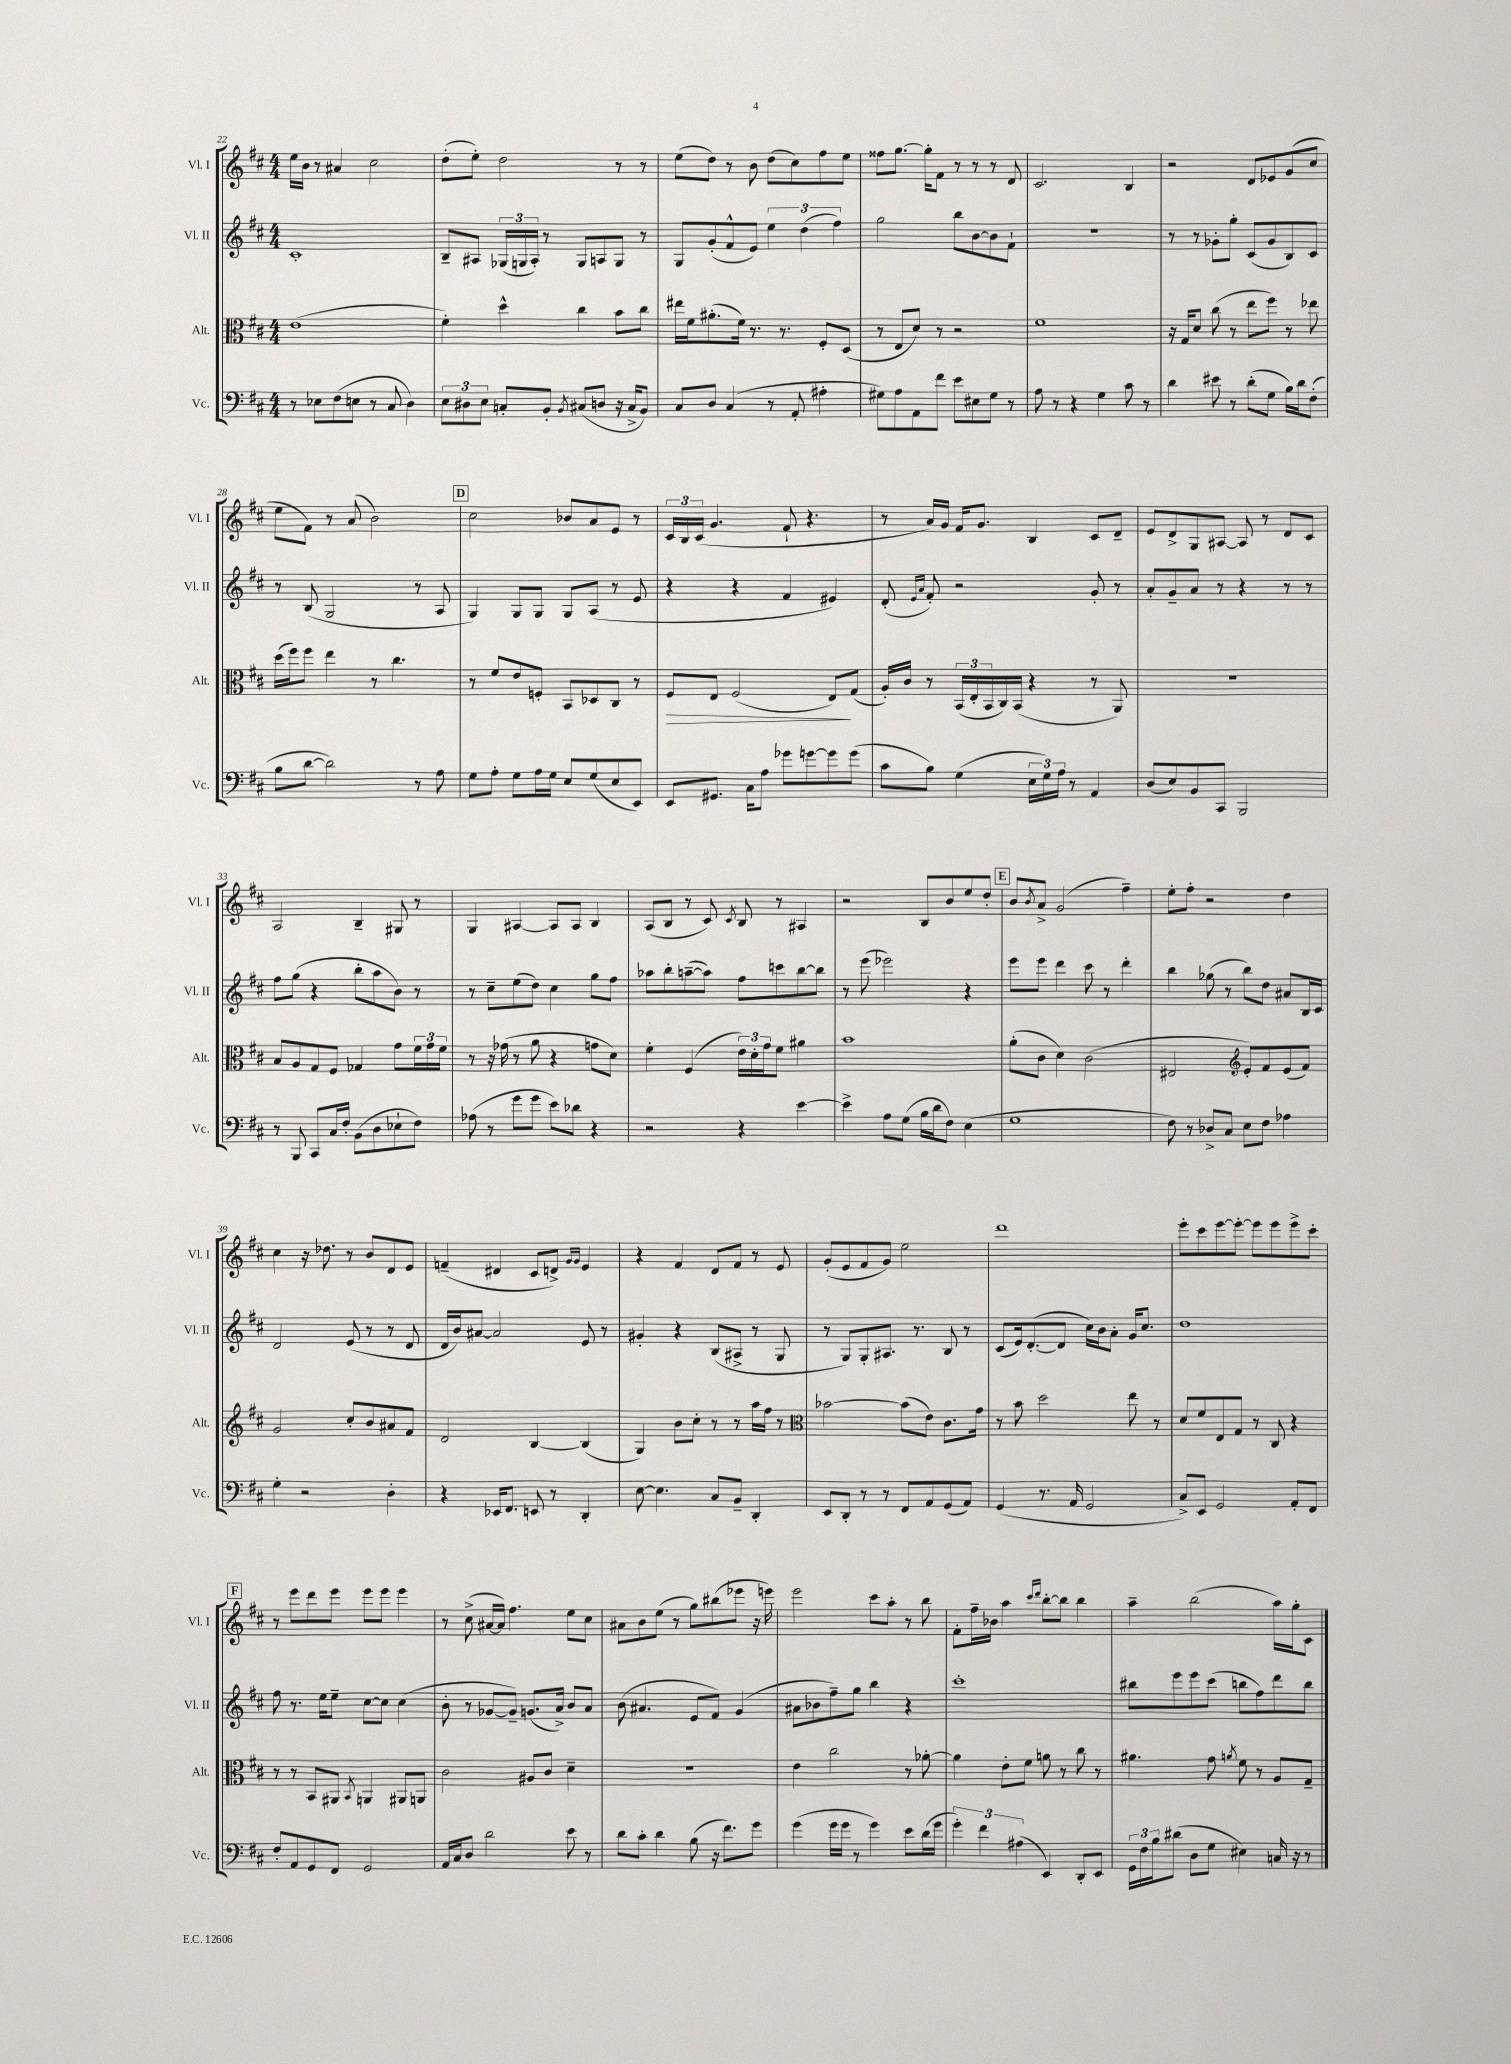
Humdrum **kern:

**kern	**kern	**kern	**kern
*staff4	*staff3	*staff2	*staff1
*clefF4	*clefC3	*clefG2	*clefG2
*k[f#c#]	*k[f#c#]	*k[f#c#]	*k[f#c#]
*M4/4	*M4/4	*M4/4	*M4/4
8r	(1e	1c#'	16ee
.	.	.	16b
8E-	.	.	8r
(8F#	.	.	4a#
8E	.	.	.
8r	.	.	2cc#
8C#	.	.	.
4D)	.	.	.
=	=	=	=
12E	4f#')	8B~	(8dd'
12D#	.	.	.
.	.	8A#	8ee')
12E	.	.	.
8C'	4dd^^	(24G-	2dd
.	.	24G	.
.	.	24A#')	.
8BB'	.	8r	.
8qBB	.	.	.
(8C#	4cc#	8G	.
8D	.	8A	.
16r	8b	8G	8r
16C#^	.	.	.
8BB)	8cc#	8r	8r
=	=	=	=
8C#	16ee#	8G	(8ee
.	16f#	.	.
8D	(8.a#'	(8g'	8dd)
(4C#	.	8f#^^	8r
.	16f#)	.	.
.	8.r	8e)	8b
8r	.	6ee	(8dd
.	8.r	.	.
8AA'	.	.	8cc#)
.	.	(6dd	.
4A#'	8F#'	.	8ff#
.	.	6ff#)	.
.	(8D	.	8ee
=	=	=	=
8G#)	8r	2gg	8ff##
8A	8E	.	[8.gg
8AA	8d)	.	.
.	.	.	16gg']
8f#	8r	.	8f#
8e	2r	8bb	8r
8E#	.	[8b	8r
8G#	.	8b]	8r
8r	.	8f#`	8d
=	=	=	=
8A	1f#	1r	2.c#
8r	.	.	.
4r	.	.	.
4G	.	.	.
8c#	.	.	4B
8r	.	.	.
=	=	=	=
4d	16r	8r	2r
.	16G	.	.
.	8d	8r	.
8e#	(8cc#	8g-'	.
8r	8r	8gg'	.
(8d'	8ee	(8c#	8d
8G	8ff#)	8g-	8e-
16B)	8r	8B)	(8g
16d	.	.	.
(8F#'	8ee-	8c#	8cc#
=	=	=	=
8B	(16dd	8r	8ee
.	16ff#)	.	.
[8d	8ff#	(8B	8f#)
2d])	4ee	2G	8r
.	.	.	(8a
.	8r	.	2b)
.	4.cc#	.	.
8r	.	8r	.
8A	.	8A	.
=	=	=	=
8G	8r	4G)	2cc#
8A'	8f#	.	.
8G	8e	8G	.
16A	8F'	8G	.
16G	.	.	.
8E	8BB	8G	8b-
(8G	8D-	(8A	8a
8E	8C#	8r	8e
8EE)	8r	8e	8r
=	=	=	=
8EE	8F#	4r	24c#
.	.	.	24B
.	.	.	(24c#
8.GG#	8E	.	4.g
.	(2F#	4r	.
16C#	.	.	.
8A	.	.	.
8g-	.	4f#	8f#`
[8g	.	.	4.r
8g]	8E)	4e#)	.
(8g	(8G	.	.
=	=	=	=
8c#	16A')	(8d'	8r
.	16c#	.	.
.	.	16qqe	.
.	.	16qqa	.
8B)	8r	8f#')	16a)
.	.	.	16g
(4G	(24BB	2r	16f#
.	24E'	.	.
.	.	.	8.g
.	24BB	.	.
.	16C#)	.	.
.	(16BB	.	.
24E	4r	.	4B
24G)	.	.	.
24A	.	.	.
8r	.	.	.
4AA	8r	8g'	8c#
.	8AA)	8r	8d~
=	=	=	=
(8D	1r	8a'	8e
8E)	.	8g~	8d^
8BB	.	8a	8G
8CC#	.	8r	[8A#
2BBB	.	4r	8A#]
.	.	.	8r
.	.	8r	8d
.	.	8r	8c#
=	=	=	=
8r	8B	8ff#	2A
8BBB	8A	(8gg	.
8CC#	8G	4r	.
16C#	8F#	.	.
16F#'	.	.	.
(8BB	4G-	8bb'	4B~
8D	.	8aa	.
8E-`	8g	8b)	8G#
8F#)	24f#	8r	8r
.	24g	.	.
.	24f#	.	.
=	=	=	=
(8A-	8r	8r	4G
8r	16r	8cc#~	.
.	(16g-	.	.
8g	8r	(8ee	[4A#
8g	8a	8dd)	.
8e)	4r	4cc#	8A#]
8d-	.	.	8A#
4r	8g	8gg	4B
.	8d)	8ff#	.
=	=	=	=
2r	4f#'	8aa-	(8A
.	.	8bb'	8B
.	(4F#	([8aa~	8r
.	.	8aa])	8c#)
.	.	.	8qc#
4r	24e)	8ff#	8B
.	24d'	.	.
.	24g	.	.
.	8f#	8ccc	8r
[4e	4a#	[8bb	4A#
.	.	8bb]	.
=	=	=	=
4e^]	1b	8r	2r
.	.	(8eee	.
8A	.	2eee-)	.
(8G	.	.	.
16B	.	.	8B
16d	.	.	.
8F#)	.	.	8b
(4E	.	4r	8ee
.	.	.	8dd'
=	=	=	=
1G	(8a'	8eee	8b
.	.	.	8qb
.	8c#	8eee	8a^
.	4d)	4ddd	(2g
.	(2c#	8ccc#	.
.	.	8r	.
.	.	4ddd'	4ff#~)
=	=	=	=
8F#)	2E#	4bb	8ee'
8r	.	.	8ff#'
8D-^	.	(8gg-	2r
8C#	.	8r	.
*	*clefG2	*	*
8E	8e')	8bb)	.
8F#	8f#	8dd	.
4A-	(8e	8a#	4dd
.	8f#)	16B	.
.	.	16c#	.
=	=	=	=
4G'	2g	2d	4cc#
2r	.	.	16r
.	.	.	8.dd-
.	8cc#'	(8e	8r
.	8b	8r	8b
4D'	8a#	8r	8d
.	8f#	8d	8e
=	=	=	=
4r	2d	16d	(4f~
.	.	16b)	.
.	.	[8a#	.
16EE-	.	2a#]	4d#
8.FF#	.	.	.
8EE	[4B	.	8c#
8r	.	.	8d^)
.	.	.	16qqg
.	.	.	16qqg
4DD'	(4B]	8e	4e
.	.	8r	.
=	=	=	=
[8E	4G)	4g#'	4r
4.E]	.	.	.
.	8b	4r	4f#
.	8cc#'	.	.
8C#	8r	(8B	8d
8BB~	8r	8A#^	8f#
4DD'	16aa	8r	8r
.	16ff#	.	.
.	8r	8G	8e
=	=	=	=
*	*clefC3	*	*
8EE	[2b-	8r	(8g'
8DD'	.	8G)	8e
8r	.	8G'	8f#
8r	.	8.A#	8g)
8FF#	(8b-]	.	2ee
.	.	8.r	.
8AA	8e)	.	.
(8GG	8.c#	8B	.
8AA)	.	8r	.
.	16g	.	.
=	=	=	=
(4GG	8r	(8c#	1ddd
.	8b	16e)	.
.	.	([8.d'	.
8.r	2dd	.	.
.	.	8d]	.
16AA	.	.	.
2GG	.	16cc#)	.
.	.	16b	.
.	.	8a'	.
.	8ee	16g	.
.	.	8.cc#	.
.	8r	.	.
=	=	=	=
8C#^)	8d	1dd	8eee'
8EE	8f#	.	8ccc#
2GG	8E	.	[8eee
.	8G	.	8eee'_
.	8r	.	8eee]
.	8C#	.	8eee
8AA'	4r	.	8eee^
8FF#	.	.	8ccc#'
=	=	=	=
8F#'	8r	8ff#	8r
8AA	8r	8.r	8eee
8GG	8BB	.	8ddd
.	.	16ee	.
8FF#	8AA#	8ee~	8eee
.	8qBB	.	.
2GG	4AA	[8cc#	8eee
.	.	8cc#]	8eee
.	8AA#	(4cc#	4eee
.	8AA	.	.
=	=	=	=
16AA	2c#	8b'	8r
16C#	.	.	.
8D	.	8r	(8cc#^
2d	.	[8g-	[16a#
.	.	.	16a#])
.	.	8g-~])	4.ff#
.	8A#	(8.g	.
.	8c#	.	.
.	.	16a^)	.
8e	4d~	8b	8ee
8r	.	8a	8cc#
=	=	=	=
8d	1r	(8b	8a#
8c#'	.	4.a#	8b
4d	.	.	(8ee
.	.	.	8r
(8B	.	8e	8gg)
16r	.	8f#)	(8bb#
8.f#)	.	.	.
.	.	(4g	8eee-
8g	.	.	16r
.	.	.	16eee)
=	=	=	=
(4g	4e	8a#	2eee
.	.	8b-	.
16g	2cc#	8ff#~)	.
16g	.	.	.
8r	.	8gg	.
4g)	.	4bb	8ccc#
.	.	.	8aa'
8e	8r	4r	8r
(16d	[8a-'	.	8bb
16g	.	.	.
=	=	=	=
6g')	4a-]	1ccc#'	8f#'
.	.	.	16ff#~
6f#	.	.	.
.	.	.	16b-
.	8e'	.	4aa
(6A#	.	.	.
.	8f#	.	.
.	.	.	16qqccc#
.	.	.	16qqddd
4EE)	8a	.	[8bb'
.	8r	.	8bb]
8DD'	8cc#	.	4bb
8EE	8r	.	.
=	=	=	=
24GG	4.a#	8bb#	4aa~
24F#	.	.	.
24B	.	.	.
(8d#	.	8eee	.
8D	.	8eee	(2bb
8G	8g	(8ccc#	.
.	8qa	.	.
4E#)	8f#	8bb	.
.	8r	8ff#)	.
16C	8A	8ddd	16aa)
16r	.	.	16gg'
8r	8G~	8bb	8c#
==	==	==	==
*-	*-	*-	*-
